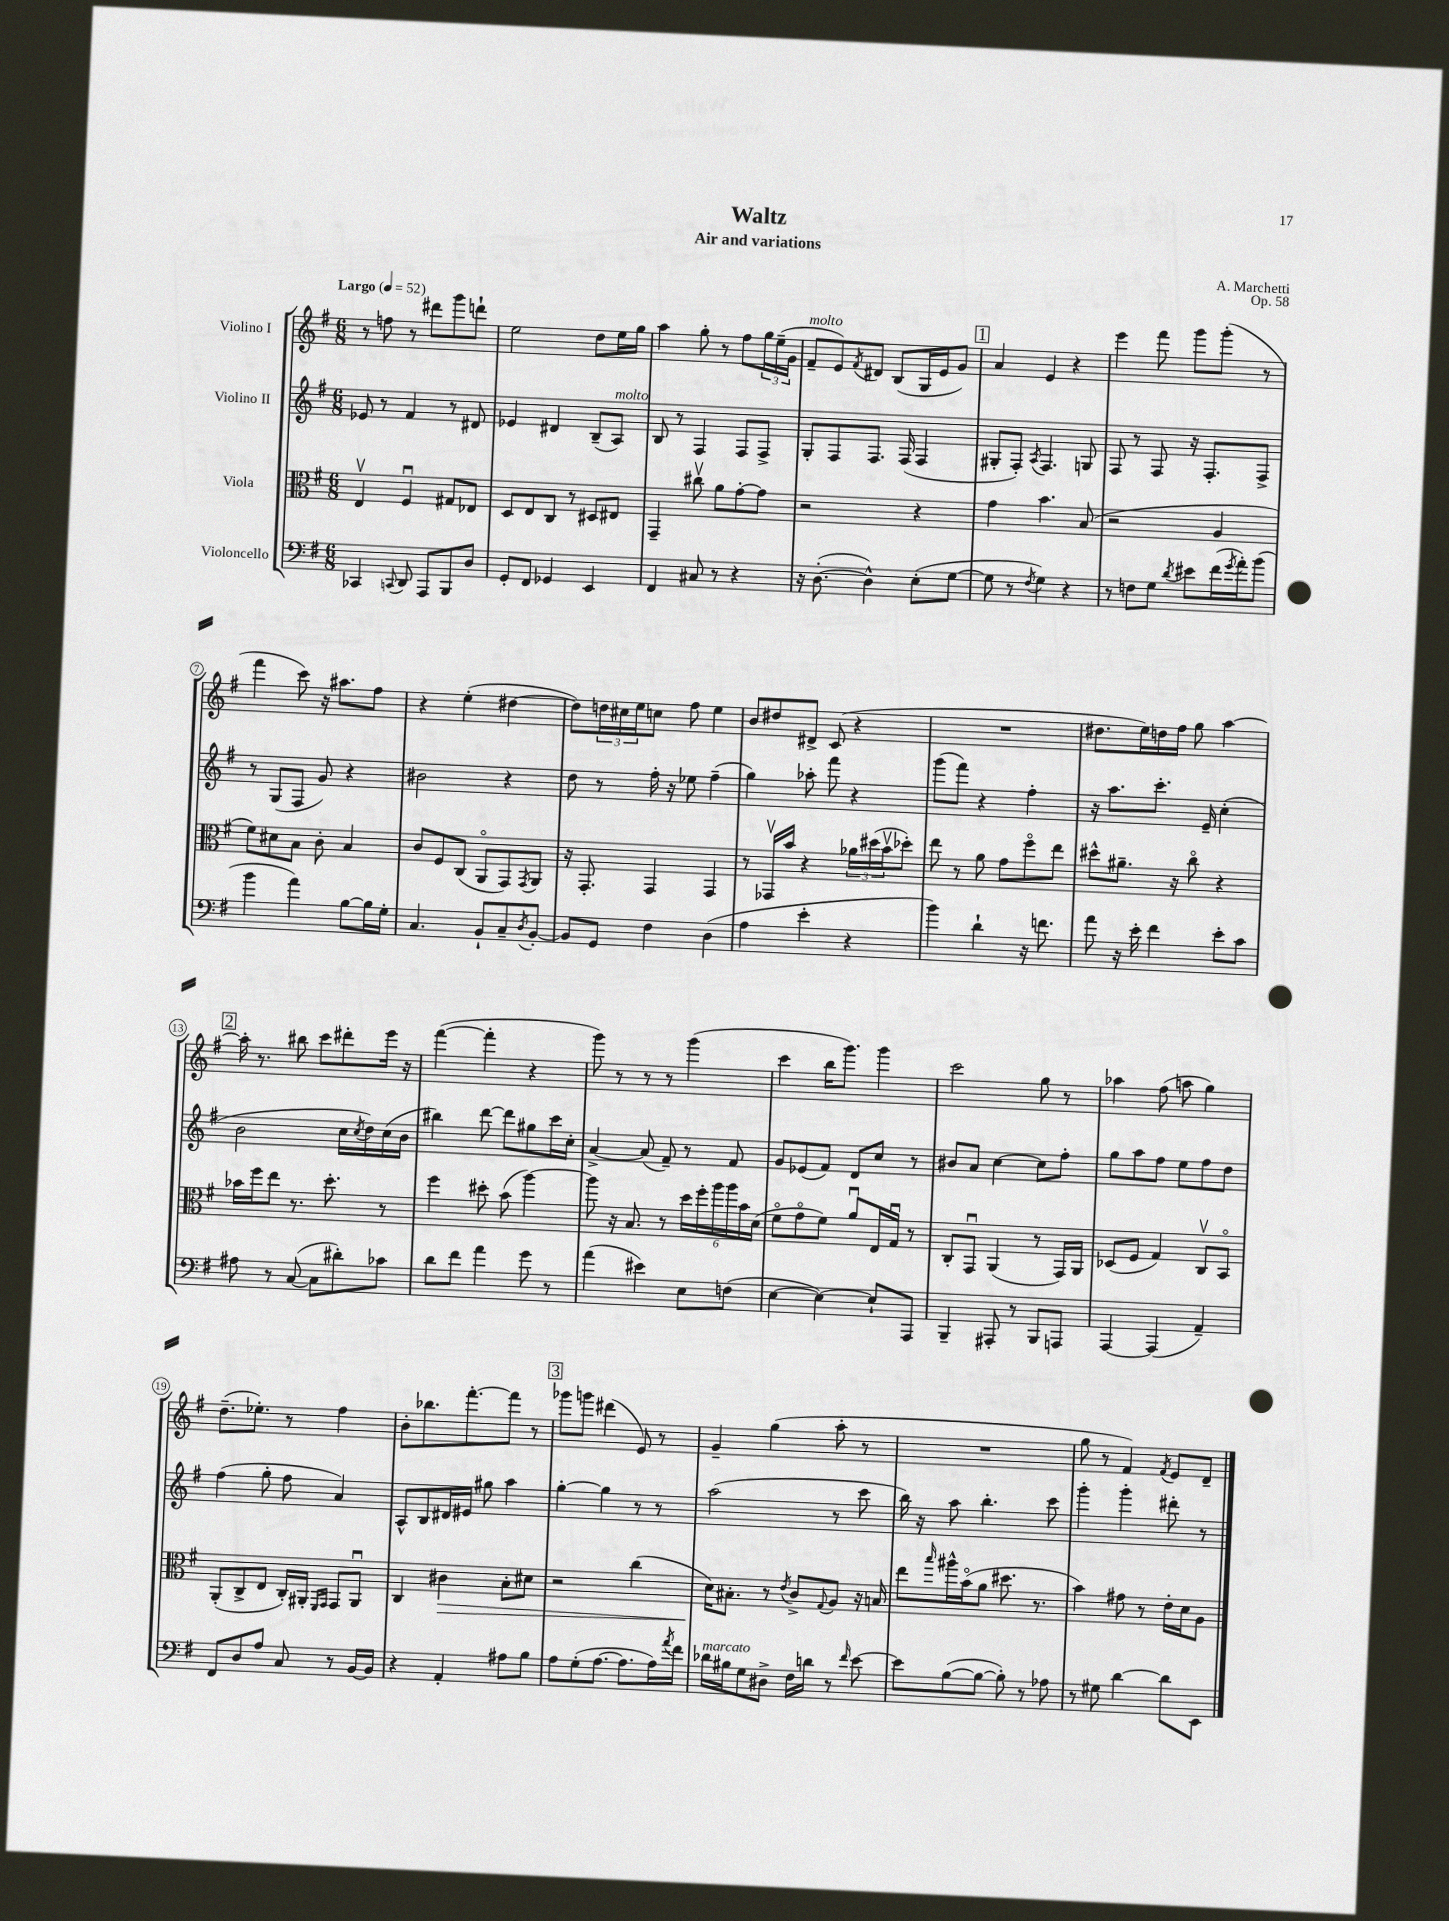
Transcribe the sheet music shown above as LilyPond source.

\header { title = "Waltz" composer = "A. Marchetti" subtitle = "Air and variations" opus = "Op. 58" }
<<
\new StaffGroup <<
\new Staff = "s0" \with { instrumentName = "Violino I" } {
    \clef treble \key g \major \numericTimeSignature \time 6/8 \tempo "Largo" 4 = 52
    r8 f''8 r8 dis'''8 g'''8 d'''8-! |
    e''2 d''8 e''16 g''16 |
    a''4 g''8-. r8 fis''8 \tuplet 3/2 { g''16 e''16--( g'16 } |
    fis'8--^\markup { \italic "molto" } e'8) \acciaccatura { fis'8 } dis'8 b8( g16 e'16 g'8) |
    \mark \markup { \box "1" } a'4 e'4 r4 |
    e'''4 fis'''8 g'''8 g'''8-.( r8 |
    fis'''4 c'''8) r16 ais''8. fis''8 |
    r4 e''4-.( dis''4~ |
    dis''8) \tuplet 3/2 { d''16 cis''16 e''16 } c''8 fis''8 e''4 |
    b'8 dis''8 dis'8-> c'8( r4 |
    R2. |
    dis''8. e''16) d''16 fis''16 g''8 a''4~ |
    \mark \markup { \box "2" } a''16-. r8. bis''8 c'''8 dis'''8-. e'''16 r16 |
    fis'''4~( fis'''4-. r4 |
    g'''8) r8 r8 r8 g'''4( |
    c'''4 b''16 g'''8.) g'''4 |
    c'''2 g''8 r8 |
    aes''4 fis''8( a''8 g''4) |
    d''8.--( ees''8.-.) r8 fis''4 |
    b'8-. bes''8. fis'''8.~-. fis'''8 r8 |
    \mark \markup { \box "3" } ges'''8 g'''8 dis'''4( e'8) r8 |
    g'4-- g''4( a''8-. r8 |
    R2. |
    g''8 r8 fis'4) \acciaccatura { fis'8 } e'8 d'8-- \bar "|." |
}
\new Staff = "s1" \with { instrumentName = "Violino II" } {
    \clef treble \key g \major \numericTimeSignature \time 6/8
    ees'8 r8 fis'4 r8 dis'8 |
    ees'4 dis'4 b8--( a8^\markup { \italic "molto" }) |
    b8 r8 fis4 fis8 fis8-> |
    g8-. fis8 fis8. fis16( fis4 |
    \mark \markup { \box "1" } gis8-. fis8-.) \acciaccatura { a8 } fis4. g8 |
    fis8 r8 fis8 r16 fis8.-. fis8-> |
    r8 g8( fis8 g'8) r4 |
    bis'2 r4 |
    d''8 r8 fis''16-. r16 ees''8 fis''4--( |
    g''4) aes''8-. fis'''8 r4 |
    g'''8( fis'''8) r4 fis''4-. |
    r16 a''8. c'''8.-. e'16-- c''4-.( |
    \mark \markup { \box "2" } b'2 c''16 \acciaccatura { c''8 } d''16) c''16( b'16 |
    bis''4) d'''8~ d'''8 gis''8 c'''16 c''16-. |
    a'4~-> a'8( fis'8--) r8 fis'8 |
    g'8 ees'8( fis'8) d'8 c''8 r8 |
    bis'8 a'8 c''4~ c''8 fis''8-. |
    g''8 a''8 fis''8 e''8 fis''8 d''8 |
    fis''4( g''8-. fis''8 a'4) |
    a8-^ b8 dis'16 eis'16 gis''8 a''4 |
    \mark \markup { \box "3" } g''4~-. g''4 r8 r8 |
    a''2( r8 c'''8 |
    b''16) r16 a''8 b''4.-. c'''8 |
    g'''4-. g'''4-. dis'''8-. r8 \bar "|." |
}
\new Staff = "s2" \with { instrumentName = "Viola" } {
    \clef alto \key g \major \numericTimeSignature \time 6/8
    e4\upbow fis4\downbow gis8 ees8 |
    d8 e8 c8 r8 dis8 eis8 |
    g,4-- cis''8\upbow a'8 g'8~-. g'8 |
    r2 r4 |
    \mark \markup { \box "1" } g'4 b'4. b8( |
    r2 a4 |
    fis'8) dis'8 b8 c'8-. b4 |
    c'8 fis8 c8( a,8\flageolet g,8) \acciaccatura { g,8 } a,8 |
    r16 g,8.-. g,4 g,4 |
    r8 ges,16\upbow b'16 r4 \tuplet 3/2 { aes'16 dis''16( b'16\upbow } des''8-.) |
    e''8 r8 a'8 g'8 fis''8\flageolet e''8 |
    dis''8-^ ais'8.-- r16 c''8\flageolet r4 |
    \mark \markup { \box "2" } bes'16 fis''16 e''8 r8. d''8.-. r8 |
    fis''4 dis''8-. b'8( a''4~) |
    a''8 r16 b8. r8 \tuplet 6/4 { d''16 fis''16-. a''16 a''16 b'16 d'16( } |
    fis'8\flageolet g'8\flageolet fis'8) a'8\downbow e16 g16\downbow r8 |
    c8-. g,8\downbow a,4( r8 g,16) a,16 |
    des8( fis8 g4) c8\upbow b,8\flageolet |
    a,8-.( c8-> e8 c16-.) ais,16-. \grace { fis,16 g,16 } g,8 ais,8\downbow |
    c4 cis'4\> b8-. dis'8 |
    \mark \markup { \box "3" } r2 c''4( |
    d'16\!) bis8.-. r8 \acciaccatura { e'8 } c'8-> \appoggiatura { g8 } a8 r16 b16 |
    e''8 \grace { b''16 } ais''16-^ b'16\flageolet( a'8 dis''8. r8. |
    b'4) gis'8 r8 e'16-. d'16 a8 \bar "|." |
}
\new Staff = "s3" \with { instrumentName = "Violoncello" } {
    \clef bass \key g \major \numericTimeSignature \time 6/8
    ces,4 \appoggiatura { c,8 } d,8 a,,8 b,,8 d8 |
    g,8-. fis,8 ges,4 e,4 |
    fis,4 cis8 r8 r4 |
    r16 d8.~-.( d4-^) e8-.( g8~ |
    \mark \markup { \box "1" } g8 r8 \acciaccatura { fis8 } g4) r4 |
    r8 f8 g8 \acciaccatura { d'8 } eis'8 fis'16( \acciaccatura { g'8 } a'16-.) b'8( |
    b'4 a'4) b8~ b16 g16-. |
    c4. b,8-! c8-- \acciaccatura { d8 } b,8~-. |
    b,8 g,8 fis4 d4( |
    a4 e'4-. r4 |
    b'4) d'4-! r16 f'8. |
    a'8 r16 e'16-. fis'4 e'8-. c'8 |
    \mark \markup { \box "2" } ais8 r8 c8~( c8 dis'8-.) ces'8 |
    d'8 fis'8 a'4 g'8 r8 |
    a'4( eis'4) e8 f8( |
    e4~ e4~) e8-! a,,8 |
    b,,4-- ais,,8-. r8 b,,8 a,,8 |
    a,,4~ a,,4( a,4--) |
    fis,8 d8 a8 c8 r8 b,16~ b,16 |
    r4 a,4-. ais8 b8 |
    \mark \markup { \box "3" } a8 g8-.( a8.~ a8. a16) \acciaccatura { a'8 } fis'16 |
    des'16^\markup { \italic "marcato" } bis16 g8 dis8-> fis16 d'16 r8 \grace { fis'16 } e'8~ |
    e'8 b8~( b8~ b8-.) r8 aes8 |
    r8 gis8 d'4~ d'8 e,8 \bar "|." |
}
>>
>>
\layout { \context { \Score \override BarNumber.stencil = #(make-stencil-circler 0.1 0.3 ly:text-interface::print) } }
